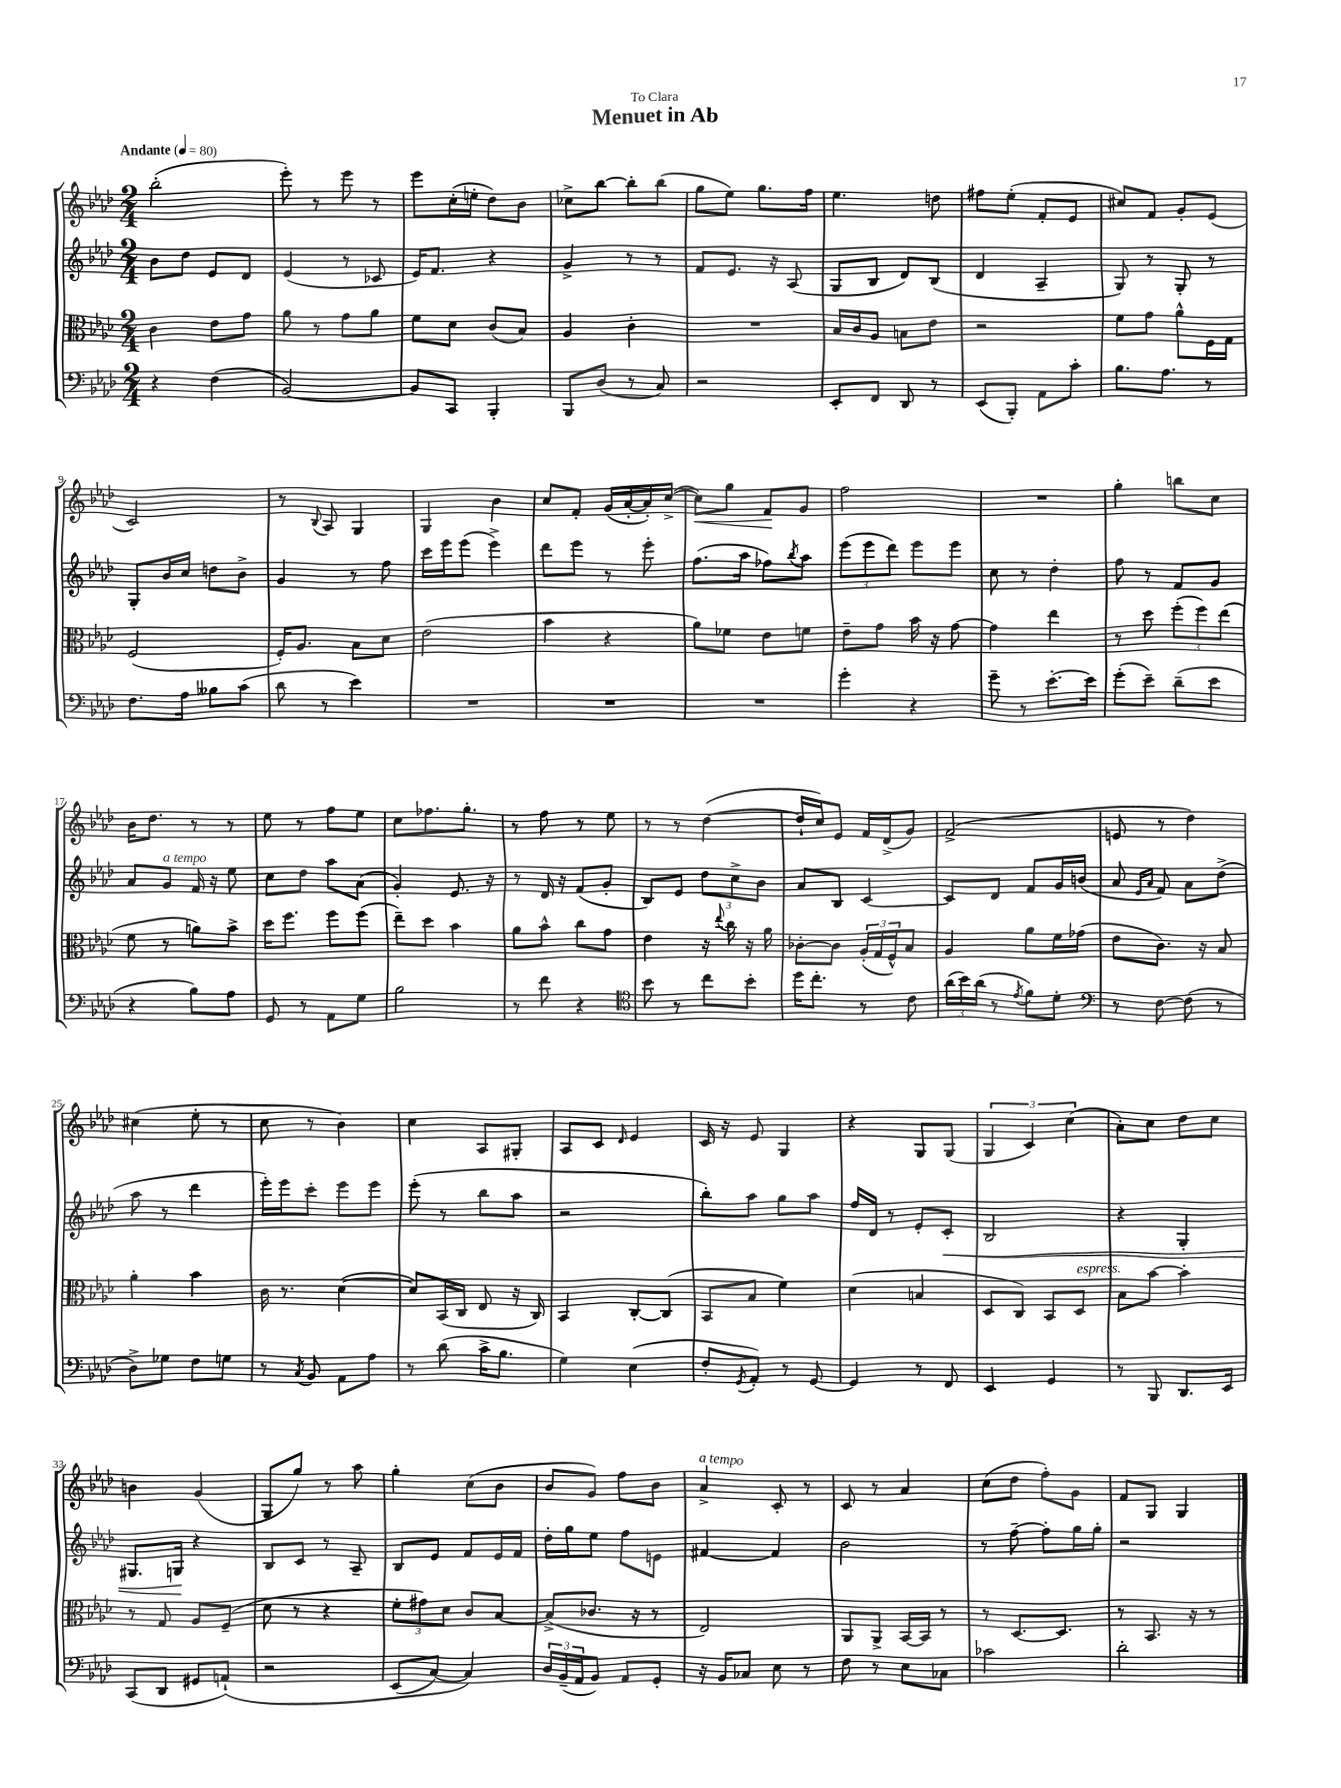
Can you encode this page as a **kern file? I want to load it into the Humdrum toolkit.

**kern	**kern	**kern	**dynam	**kern	**dynam
*part4	*part3	*part2	*part2	*part1	*part1
*staff4	*staff3	*staff2	*staff2	*staff1	*staff1
*clefF4	*clefC3	*clefG2	*	*clefG2	*
*k[b-e-a-d-]	*k[b-e-a-d-]	*k[b-e-a-d-]	*	*k[b-e-a-d-]	*
*M2/4	*M2/4	*M2/4	*	*M2/4	*
*MM80	*MM80	*MM80	*	*MM80	*
=1	=1	=1	=1	=1	=1
!	!	!	!	!LO:TX:a:B:t=Andante	!
4r	4c\	8b-\L	.	(2bb-'\	.
.	.	8dd-\J	.	.	.
(4F\	8e-\L	8e-/L	.	.	.
.	8g\J	8d-/J	.	.	.
=2	=2	=2	=2	=2	=2
[2BB-/)	8a-\	(4e-/	.	8eee-'\)	.
.	8r	.	.	8r	.
.	8g\L	8r	.	8eee-\	.
.	8a-\J	8c-X/	.	8r	.
=3	=3	=3	=3	=3	=3
8BB-/L]	8f\L	16e-/KL)	.	8eee-\L	.
.	.	8.f/J	.	.	.
8CC/J	8d-\J	.	.	(16cc'\L	.
.	.	.	.	16een'\JJ	.
4BBB-'/	(8c/L	4r	.	8dd-\L)	.
.	8B-/J)	.	.	8b-\J	.
=4	=4	=4	=4	=4	=4
8BBB-/L	4A-/	4g^/	.	8cc-X^\L	.
(8D-/J	.	.	.	[8bb-\J	.
8r	4c'\	8r	.	8bb-'\L]	.
8C/)	.	8r	.	(8bb-\J	.
=5	=5	=5	=5	=5	=5
2r	2r	8f/L	.	8gg\L	.
.	.	8.e-/J	.	8ee-\J)	.
.	.	.	.	8.gg\L	.
.	.	16r	.	.	.
.	.	(8A-/	.	.	.
.	.	.	.	16ff\Jk	.
=6	=6	=6	=6	=6	=6
8EE-'/L	16B-/LL	8G/L	.	4.ee-\	.
.	16c/J	.	.	.	.
8FF/J	8A-/J	8B-/J	.	.	.
8DD-/	8Bn\L	8d-/L)	.	.	.
8r	8e-\J	(8B-/J	.	8ddn\	.
=7	=7	=7	=7	=7	=7
(8EE-/L	2r	4d-/	.	8ff#X\L	.
8BBB-'/J)	.	.	.	(8ee-'\J	.
8AA-\L	.	4A-~/	.	8f'/L	.
8c'\J	.	.	.	8e-/J	.
=8	=8	=8	=8	=8	=8
8.B-\L	8f\L	8G/)	.	8cc#X/L)	.
.	8g\J	8r	.	8f/J	.
8.A-\J	.	.	.	.	.
.	8a-^^\L	8G'/	.	8g'/L	.
8r	16F\L	8r	.	(8e-/J	.
.	16G\JJ	.	.	.	.
!!LO:LB:g=z
=9	=9	=9	=9	=9	=9
8.F\L	(2F/	8G'/L	.	2c/)	.
.	.	16b-/L	.	.	.
16A-\Jk	.	16cc/JJ	.	.	.
8B--X\L	.	8ddn\L	.	.	.
(8c\J	.	8b-^\J	.	.	.
=10	=10	=10	=10	=10	=10
8d-\	16F'/KL)	4g/	.	8r	.
.	8.A-/J	.	.	.	.
.	.	.	.	8qqB-/	.
8r	.	.	.	8A-/	.
4e-\)	8B-\L	8r	.	4G/	.
.	8d-\J	8ff\	.	.	.
=11	=11	=11	=11	=11	=11
2r	(2e-\	16ccc\LL	.	4G/	.
.	.	16eee-\J	.	.	.
.	.	(8eee-\J	.	.	.
.	.	4eee-^\)	.	4b-\	.
=12	=12	=12	=12	=12	=12
2r	4b-\	8ddd-\L	.	8cc/L	.
.	.	8eee-\J	.	8f'/J	.
.	4r	8r	.	(16g/LL	.
.	.	.	.	[16a-'/	.
.	.	8eee-'\	.	16a-'/])	.
.	.	.	.	([16cc^/JJ	.
=13	=13	=13	=13	=13	=13
!	!	!	!	!	!LO:HP:b
2r	8a-\L)	(8.ff\L	.	8cc\L])	<
.	8f-X\J	.	.	8gg\J	.
.	.	16aa-\Jk	.	.	.
.	8e-\L	8ff-X\L)	.	8f/L	.
.	.	8qbb-/	.	.	.
.	8fn\J	8aa-\J	.	8g/J	[
=14	=14	=14	=14	=14	=14
4g'\	8e-~\L	(12eee-\L	.	2ff\	.
.	.	12eee-\	.	.	.
.	8g\J	.	.	.	.
.	.	12ddd-\J)	.	.	.
4r	16b-\	8eee-\L	.	.	.
.	16r	.	.	.	.
.	[8g\	8eee-\J	.	.	.
=15	=15	=15	=15	=15	=15
8g~\	4g\]	8cc\	.	2r	.
8r	.	8r	.	.	.
[8.e-'\L	4ee-\	4dd-'\	.	.	.
16e-\Jk]	.	.	.	.	.
=16	=16	=16	=16	=16	=16
(8g'\L	8r	8ff\	.	4gg'\	.
8e-~\J)	8dd-\	8r	.	.	.
(8d-~\L	(12ff'\L	8f/L	.	8bbn\L	.
.	12ff\)	.	.	.	.
8e-\J	.	8g/J	.	8cc\J	.
.	(12ee-\J	.	.	.	.
!!LO:LB:g=z
=17	=17	=17	=17	=17	=17
4r	8f\	8a-/L	.	16b-\KL	.
.	.	.	.	8.dd-\J	.
!	!	!LO:TX:a:i:t=a tempo	!	!	!
.	8r	8g/J	.	.	.
8B-\L)	8an\L)	16f/	.	8r	.
.	.	16r	.	.	.
8A-\J	8b-^\J	8ee-\	.	8r	.
=18	=18	=18	=18	=18	=18
8GG/	16dd-\KL	8cc\L	.	8ee-\	.
.	8.ff\J	.	.	.	.
8r	.	8dd-\J	.	8r	.
8AA-\L	8ff\L	8aa-\L	.	8ff\L	.
8G\J	(8ff\J	(8a-\J	.	8ee-\J	.
=19	=19	=19	=19	=19	=19
2B-\	8ee-~\L)	4g'/)	.	8cc\L	.
.	8dd-\J	.	.	8.ff-X\	.
.	4b-\	8.e-/	.	.	.
.	.	.	.	8.gg'\J	.
.	.	16r	.	.	.
=20	=20	=20	=20	=20	=20
8r	8a-\L	8r	.	8r	.
8f\	8b-^^\J	16d-/	.	8ff\	.
.	.	16r	.	.	.
4r	8cc\L	(8f/L	.	8r	.
.	8g\J	8g'/J	.	8ee-\	.
=21	=21	=21	=21	=21	=21
*clefC4	*	*	*	*	*
8b-\	4e-\	8B-/L)	.	8r	.
8r	.	8e-/J	.	8r	.
8cc\L	16r	12dd-\L	.	([4dd-\	.
.	8qqee-/	.	.	.	.
.	16cc\	.	.	.	.
.	.	12cc^\	.	.	.
8b-'\J	16r	.	.	.	.
.	.	12b-\J	.	.	.
.	16a-\	.	.	.	.
=22	=22	=22	=22	=22	=22
16dd-\KL	[8c-X'\L	8a-/L	.	16dd-`/LL]	.
8.cc'\J	.	.	.	16cc/J)	.
.	8c-\J]	8B-/J	.	8e-/J	.
8r	(24A-'/LL	[4c/	.	16f/LL	.
.	24G/	.	.	.	.
.	.	.	.	(16d-^/J	.
.	24F^^/J)	.	.	.	.
8c\	8B-/J	.	.	8g/J)	.
=23	=23	=23	=23	=23	=23
(24a-\LL	4A-/	8c/L]	.	(2f^/	.
24b-\)	.	.	.	.	.
(24a-\JJ	.	.	.	.	.
8r	.	8d-/J	.	.	.
8qe-/	.	.	.	.	.
8f\L)	8a-\L	8f/L	.	.	.
8d-'\J	16f\L	16g/L	.	.	.
.	(16g-X\JJ	(16bn/JJ	.	.	.
=24	=24	=24	=24	=24	=24
*clefF4	*	*	*	*	*
8r	8e-\L	8a-/	.	8en/	.
.	.	16qqe-/LL	.	.	.
.	.	16qqa-/JJ	.	.	.
[8F\	8.c\J)	8f/)	.	8r	.
(8F\]	.	8a-\L	.	4dd-\)	.
.	16r	.	.	.	.
8r	8B-/	(8dd-^\J	.	.	.
!!LO:LB:g=z
=25	=25	=25	=25	=25	=25
8D-^\L)	4a-'\	8aa-\	.	(4cc#X\	.
8G-X\J	.	8r	.	.	.
8F\L	4b-\	4ddd-\	.	8ee-'\	.
8Gn\J	.	.	.	8r	.
=26	=26	=26	=26	=26	=26
8r	16c\	16eee-'\LL)	.	8cc\	.
.	8.r	16eee-\J	.	.	.
8qC/	.	.	.	.	.
8BB-/	.	8ccc'\J	.	8r	.
8AA-\L	([4d-\	8eee-\L	.	4b-\)	.
8A-\J	.	8eee-\J	.	.	.
=27	=27	=27	=27	=27	=27
8r	8d-/L])	(8eee-'\	.	4cc\	.
(8d-\	(16BB-/L	8r	.	.	.
.	16C/JJ	.	.	.	.
16c^\KL	8E-/	8bb-\L	.	8A-/L	.
8.B-\J	.	.	.	.	.
.	16r	8aa-\J	.	8G#X'/J	.
.	16C/)	.	.	.	.
=28	=28	=28	=28	=28	=28
4G\)	4BB-/	2r	.	8A-/L	.
.	.	.	.	8c/J	.
.	.	.	.	16qqd-/	.
(4E-\	[8C'/L	.	.	4e-/	.
.	(8C/J]	.	.	.	.
=29	=29	=29	=29	=29	=29
8F'/L	8BB-/L	8bb-'\L)	.	16c/	.
.	.	.	.	16r	.
8qGG/	.	.	.	.	.
8AA-'/J)	8B-/J	8aa-\J	.	8e-/	.
8r	4f\)	8gg\L	.	4G/	.
[8GG/	.	8aa-\J	.	.	.
=30	=30	=30	=30	=30	=30
4GG/]	(4d-\	16ff/LL	.	4r	.
.	.	16d-/JJ	.	.	.
.	.	8r	.	.	.
8r	4Bn/	8e-'/L	.	8G/L	.
!	!	!	!LO:HP:b	!	!
8FF/	.	8c'/J	<	(8G/J	.
=31	=31	=31	=31	=31	=31
4EE-/	8D-/L	2B-/	.	6G/	.
.	8C/J)	.	.	.	.
.	.	.	.	6c/)	.
4GG/	8BB-/L	.	.	.	.
.	.	.	.	(6cc\	.
!	!LO:TX:a:i:t=espress.	!	!	!	!
.	8D-/J	.	.	.	.
=32	=32	=32	=32	=32	=32
8r	8B-\L	4r	.	8a-'\L)	.
8BBB-/	[8b-\J	.	.	8cc\J	.
8.DD-/L	4b-'\]	4G'/	.	8dd-\L	.
.	.	.	.	8cc\J	.
16EE-/Jk	.	.	.	.	.
!!LO:LB:g=z
=33	=33	=33	=33	=33	=33
(8CC/L	8r	8.G#X/L	.	4bn\	.
8DD-/J	8G/	.	.	.	.
.	.	16Gn/Jk	.	.	.
8GG#X/L	8A-/L	4r	[	(4g/	.
(8AAn`/J)	(8F~/J	.	.	.	.
=34	=34	=34	=34	=34	=34
2r	8d-\	8B-/L	.	8G/L	.
.	8r	8c/J	.	8gg/J)	.
.	4r	8r	.	8r	.
.	.	8A-~/	.	8aa-\	.
=35	=35	=35	=35	=35	=35
(8EE-/L	12f'\L	8B-/L	.	4gg'\	.
.	12g#X\)	.	.	.	.
[8C/J)	.	8e-/J	.	.	.
.	12d-\J	.	.	.	.
4C/])	8c/L	8f/L	.	(8cc\L	.
.	[8B-/J	16e-/L	.	8b-\J	.
.	.	16f/JJ	.	.	.
=36	=36	=36	=36	=36	=36
24D-/LL	(8B-^/L]	16dd-'\LL	.	8b-/L	.
(24BB-~/	.	.	.	.	.
.	.	16gg\J	.	.	.
24AA-/J	.	.	.	.	.
8BB-/J)	8.c-X/J	8ee-\J	.	8g/J)	.
8AA-/L	.	8ff\L	.	8ff\L	.
.	16r	.	.	.	.
8GG'/J	8r	8en\J	.	8b-\J	.
=37	=37	=37	=37	=37	=37
!	!	!	!	!LO:TX:a:i:t=a tempo	!
16r	2E-/)	[4f#X/	.	4a-^/	.
16BB-/KL	.	.	.	.	.
8C-X/J	.	.	.	.	.
8E-\	.	4f#/]	.	8c'/	.
8r	.	.	.	8r	.
=38	=38	=38	=38	=38	=38
8F\	8AA-/L	2b-\	.	8c/	.
8r	8AA-^/J	.	.	8r	.
8E-\L	[16BB-/LL	.	.	4a-/	.
.	16BB-/JJ]	.	.	.	.
8C-X\J	8r	.	.	.	.
=39	=39	=39	=39	=39	=39
2c-X\	8r	8r	.	(8cc\L	.
.	[8.D-/L	[8ff~\	.	8dd-\J	.
.	.	8ff'\L]	.	8ff'\L)	.
.	8.D-/J]	.	.	.	.
.	.	16gg\L	.	8g\J	.
.	.	16gg'\JJ	.	.	.
=40	=40	=40	=40	=40	=40
2d-'\	8r	2r	.	8f/L	.
.	8.BB-/	.	.	8G/J	.
.	.	.	.	4G/	.
.	16r	.	.	.	.
.	8r	.	.	.	.
==	==	==	==	==	==
*-	*-	*-	*-	*-	*-
